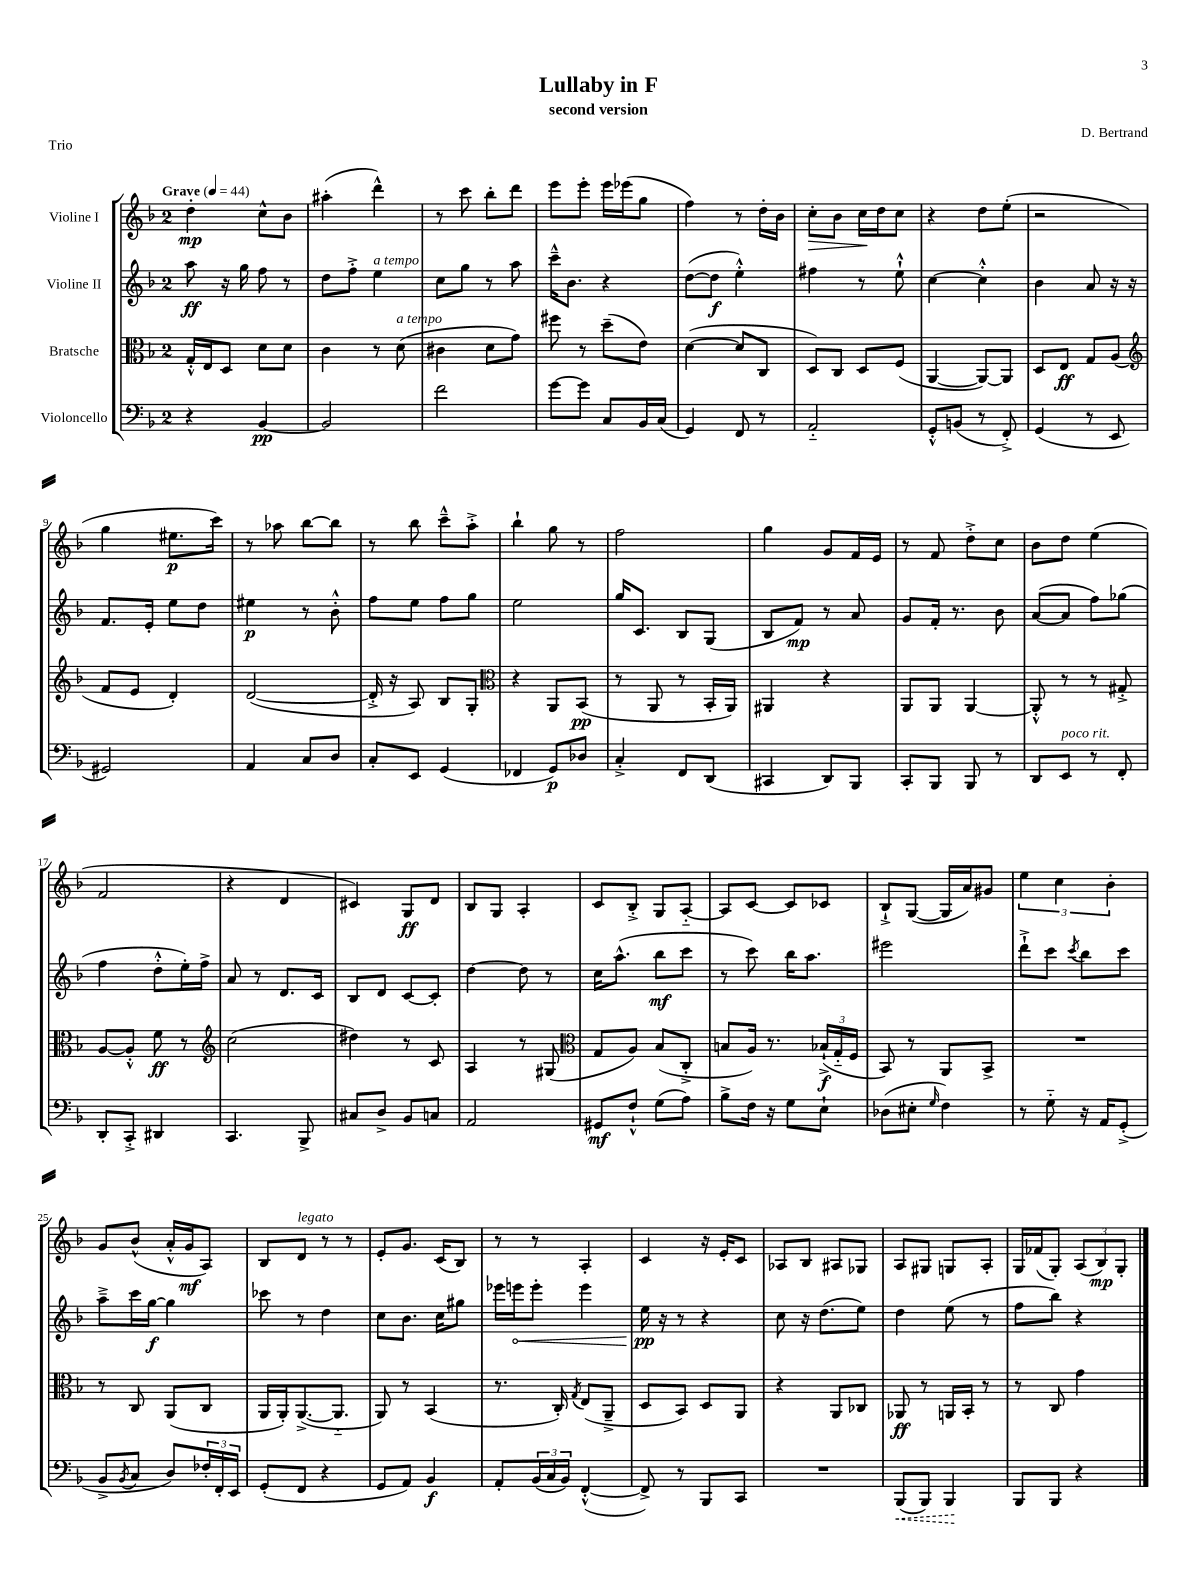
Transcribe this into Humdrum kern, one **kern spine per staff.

**kern	**dynam	**kern	**dynam	**kern	**dynam	**kern	**dynam
*part4	*part4	*part3	*part3	*part2	*part2	*part1	*part1
*staff4	*staff4	*staff3	*staff3	*staff2	*staff2	*staff1	*staff1
*I"Violoncello	*	*I"Bratsche	*	*I"Violine II	*	*I"Violine I	*
*clefF4	*	*clefC3	*	*clefG2	*	*clefG2	*
*k[b-]	*	*k[b-]	*	*k[b-]	*	*k[b-]	*
*M2/4	*	*M2/4	*	*M2/4	*	*M2/4	*
*MM44	*	*MM44	*	*MM44	*	*MM44	*
=1	=1	=1	=1	=1	=1	=1	=1
!	!	!	!	!	!	!LO:TX:a:B:t=Grave	!
4r	.	16G'^^/LL	.	8aa\	ff	4dd'\	mp
.	.	16E/J	.	.	.	.	.
.	.	8D/J	.	16r	.	.	.
.	.	.	.	16gg\	.	.	.
[4BB-/	pp	8d\L	.	8ff\	.	8cc^^\L	.
.	.	8d\J	.	8r	.	8b-\J	.
=2	=2	=2	=2	=2	=2	=2	=2
2BB-/]	.	4c\	.	8dd\L	.	(4aa#X'\	.
.	.	.	.	8ff'^\J	.	.	.
!	!	!	!	!LO:TX:a:i:t=a tempo	!	!	!
.	.	8r	.	4ee\	.	4ddd^^\)	.
!	!	!LO:TX:a:i:t=a tempo	!	!	!	!	!
.	.	(8d\	.	.	.	.	.
=3	=3	=3	=3	=3	=3	=3	=3
2f\	.	4c#X\	.	8cc\L	.	8r	.
.	.	.	.	8gg\J	.	8ccc\	.
.	.	8d\L	.	8r	.	8bb-'\L	.
.	.	8g\J)	.	8aa\	.	8ddd\J	.
=4	=4	=4	=4	=4	=4	=4	=4
[8g\L	.	8ff#X\	.	16ccc~^^\KL	.	8eee\L	.
.	.	.	.	8.b-\J	.	.	.
8g\J]	.	8r	.	.	.	8eee'\J	.
8C/L	.	(8dd~\L	.	4r	.	16eee\LL	.
.	.	.	.	.	.	(16eee-X\J	.
16BB-/L	.	8e\J)	.	.	.	8gg\J	.
(16C/JJ	.	.	.	.	.	.	.
=5	=5	=5	=5	=5	=5	=5	=5
4GG/)	.	([4d\	.	([8dd\L	.	4ff\)	.
.	.	.	.	8dd\J]	f	.	.
8FF/	.	8d/L]	.	4ee'^^\)	.	8r	.
8r	.	8C/J	.	.	.	16dd'\LL	.
.	.	.	.	.	.	16b-\JJ	.
=6	=6	=6	=6	=6	=6	=6	=6
!	!	!	!	!	!	!	!LO:HP:b
2AA/	.	8D/L)	.	4ff#X\	.	8cc'\L	>
.	.	8C/J	.	.	.	8b-\J	.
.	.	8D/L	.	8r	.	16cc\LL	.
.	.	.	.	.	.	16dd\J	]
.	.	(8F/J	.	8ee`^^\	.	8cc\J	.
=7	=7	=7	=7	=7	=7	=7	=7
8GG'^^/L	.	[4AA/	.	[4cc\	.	4r	.
(8BBn/J	.	.	.	.	.	.	.
8r	.	8AA/L_)	.	4cc'^^\]	.	8dd\L	.
8FF'^/)	.	8AA/J]	.	.	.	(8ee'\J	.
=8	=8	=8	=8	=8	=8	=8	=8
(4GG/	.	8D/L	.	4b-\	.	2r	.
.	.	8E/J	ff	.	.	.	.
8r	.	8G/L	.	8a/	.	.	.
8EE/	.	(8A/J	.	16r	.	.	.
.	.	.	.	16r	.	.	.
!!LO:LB:g=z
=9	=9	=9	=9	=9	=9	=9	=9
*	*	*clefG2	*	*	*	*	*
2GG#X/)	.	8f/L	.	8.f/L	.	4gg\	.
.	.	8e/J	.	.	.	.	.
.	.	.	.	16e'/Jk	.	.	.
.	.	4d'/)	.	8ee\L	.	8.ee#X\L	p
.	.	.	.	8dd\J	.	.	.
.	.	.	.	.	.	16ccc\Jk)	.
=10	=10	=10	=10	=10	=10	=10	=10
4AA/	.	([2d/	.	4ee#X\	p	8r	.
.	.	.	.	.	.	8aa-X\	.
8C/L	.	.	.	8r	.	[8bb-\L	.
8D/J	.	.	.	8b-'^^\	.	8bb-\J]	.
=11	=11	=11	=11	=11	=11	=11	=11
8C'/L	.	16d'^/]	.	8ff\L	.	8r	.
.	.	16r	.	.	.	.	.
8EE/J	.	8A/)	.	8ee\J	.	8bb-\	.
(4GG/	.	8B-/L	.	8ff\L	.	8ccc~^^\L	.
.	.	8G'/J	.	8gg\J	.	8aa'^\J	.
=12	=12	=12	=12	=12	=12	=12	=12
*	*	*clefC3	*	*	*	*	*
4FF-X/	.	4r	.	2ee\	.	4bb-`\	.
8GG/L)	p	8AA/L	.	.	.	8gg\	.
8D-X/J	.	(8BB-/J	pp	.	.	8r	.
=13	=13	=13	=13	=13	=13	=13	=13
4C'^/	.	8r	.	16gg/KL	.	2ff\	.
.	.	.	.	8.c/J	.	.	.
.	.	8AA/	.	.	.	.	.
8FF/L	.	8r	.	8B-/L	.	.	.
(8DD/J	.	16BB-'/LL	.	(8G/J	.	.	.
.	.	16AA/JJ)	.	.	.	.	.
=14	=14	=14	=14	=14	=14	=14	=14
4CC#X/	.	4AA#X/	.	8B-/L	.	4gg\	.
.	.	.	.	8f/J)	mp	.	.
8DD/L)	.	4r	.	8r	.	8g/L	.
8BBB-/J	.	.	.	8a/	.	16f/L	.
.	.	.	.	.	.	16e/JJ	.
=15	=15	=15	=15	=15	=15	=15	=15
8CC'/L	.	8AA/L	.	8g/L	.	8r	.
8BBB-/J	.	8AA/J	.	16f'/Jk	.	8f/	.
.	.	.	.	8.r	.	.	.
8BBB-/	.	[4AA/	.	.	.	8dd'^\L	.
8r	.	.	.	8b-\	.	8cc\J	.
=16	=16	=16	=16	=16	=16	=16	=16
8DD/L	.	8AA'^^/]	.	([8a/L	.	8b-\L	.
!LO:TX:a:i:t=poco rit.	!	!	!	!	!	!	!
8EE/J	.	8r	.	8a/J]	.	8dd\J	.
8r	.	8r	.	8ff\L)	.	(4ee\	.
8FF'/	.	8G#X'^/	.	(8gg-X\J	.	.	.
!!LO:LB:g=z
=17	=17	=17	=17	=17	=17	=17	=17
8DD'/L	.	[8A/L	.	4ff\	.	2f/	.
8CC'^/J	.	8A'^^/J]	.	.	.	.	.
4DD#X/	.	8f\	ff	8dd'^^\L	.	.	.
.	.	8r	.	16ee'\L)	.	.	.
.	.	.	.	16ff^\JJ	.	.	.
=18	=18	=18	=18	=18	=18	=18	=18
*	*	*clefG2	*	*	*	*	*
4.CC/	.	(2cc\	.	8a/	.	4r	.
.	.	.	.	8r	.	.	.
.	.	.	.	8.d/L	.	4d/	.
8BBB-^/	.	.	.	.	.	.	.
.	.	.	.	16c/Jk	.	.	.
=19	=19	=19	=19	=19	=19	=19	=19
8C#X/L	.	4dd#X\)	.	8B-/L	.	4c#X/)	.
8D^/J	.	.	.	8d/J	.	.	.
8BB-/L	.	8r	.	[8c/L	.	8G/L	ff
8Cn/J	.	8c/	.	8c'/J]	.	8d/J	.
=20	=20	=20	=20	=20	=20	=20	=20
2AA/	.	4A/	.	[4dd\	.	8B-/L	.
.	.	.	.	.	.	8G/J	.
.	.	8r	.	8dd\]	.	4A'/	.
.	.	(8G#X/	.	8r	.	.	.
=21	=21	=21	=21	=21	=21	=21	=21
*	*	*clefC3	*	*	*	*	*
8GG#X/L	mf	8G/L	.	16cc\KL	.	8c/L	.
.	.	.	.	(8.aa^^\J	.	.	.
8F`^^/J	.	8A/J)	.	.	.	8B-'^/J	.
(8G\L	.	(8B-/L	.	8bb-\L	mf	8G/L	.
8A\J)	.	8C'^/J	.	8ccc\J	.	[8A/J	.
=22	=22	=22	=22	=22	=22	=22	=22
8B-^\L	.	8Bn/L	.	8r	.	8A/L]	.
16F\Jk	.	16A/Jk)	.	8ccc\)	.	[8c/J	.
16r	.	8.r	.	.	.	.	.
8G\L	.	.	.	16bb-\KL	.	8c/L]	.
.	.	.	.	8.aa\J	.	.	.
8E`\J	.	(24B-X`^/LL	f	.	.	8c-X/J	.
.	.	24G/	.	.	.	.	.
.	.	24F/JJ	.	.	.	.	.
=23	=23	=23	=23	=23	=23	=23	=23
(8D-X\L	.	8BB-/)	.	2eee#X\	.	8B-`^/L	.
8E#X'\J	.	8r	.	.	.	([8G/J	.
16qqG/	.	.	.	.	.	.	.
4F\)	.	8AA/L	.	.	.	16G/LL]	.
.	.	.	.	.	.	16a/J)	.
.	.	8BB-^/J	.	.	.	8g#X/J	.
=24	=24	=24	=24	=24	=24	=24	=24
8r	.	2r	.	8ddd`^\L	.	6ee\	.
8G\	.	.	.	8ccc\J	.	.	.
.	.	.	.	.	.	6cc\	.
.	.	.	.	8qccc/	.	.	.
16r	.	.	.	8bb-\L	.	.	.
16AA/KL	.	.	.	.	.	.	.
.	.	.	.	.	.	6b-'\	.
(8GG'^/J	.	.	.	8ccc\J	.	.	.
!!LO:LB:g=z
=25	=25	=25	=25	=25	=25	=25	=25
8BB-^/L	.	8r	.	8aa~^\L	.	8g/L	.
8qBB-/	.	.	.	.	.	.	.
8C/J	.	8C/	.	16ccc\L	.	(8b-^^/J	.
.	.	.	.	[16gg\JJ	f	.	.
8D/L)	.	(8AA/L	.	4gg\]	.	16a'^^/LL	.
.	.	.	.	.	.	16g/J	mf
24F-X'/L	.	8C/J	.	.	.	8A/J)	.
24FF'/	.	.	.	.	.	.	.
24EE/JJ	.	.	.	.	.	.	.
=26	=26	=26	=26	=26	=26	=26	=26
(8GG'/L	.	16AA/LL	.	8ccc-X\	.	8B-/L	.
.	.	16AA'/J)	.	.	.	.	.
!	!	!	!	!	!	!LO:TX:a:i:t=legato	!
8FF/J	.	([8.AA^/	.	8r	.	8d/J	.
4r	.	.	.	4dd\	.	8r	.
.	.	8.AA/J]	.	.	.	.	.
.	.	.	.	.	.	8r	.
=27	=27	=27	=27	=27	=27	=27	=27
8GG/L	.	8AA/)	.	8cc\L	.	8e'/L	.
8AA/J)	.	8r	.	8.b-\J	.	8.g/J	.
4BB-/	f	(4BB-/	.	.	.	.	.
.	.	.	.	16cc\KL	.	(16c/KL	.
.	.	.	.	8gg#X\J	.	8B-/J)	.
=28	=28	=28	=28	=28	=28	=28	=28
8AA'/L	.	8.r	.	16eee-X\LL	.	8r	.
!	!	!	!	!	!LO:HP:b	!	!
.	.	.	.	16eeen\J	<	.	.
(24BB-/L	.	.	.	8eee'\J	.	8r	.
24C/	.	.	.	.	.	.	.
.	.	16C'/)	.	.	.	.	.
24BB-/JJ)	.	.	.	.	.	.	.
.	.	8qG/	.	.	.	.	.
([4FF'^^/	.	(8E/L	.	4eee\	.	4A'/	.
.	.	8AA~^/J	.	.	.	.	.
=29	=29	=29	=29	=29	=29	=29	=29
8FF^/])	.	8D/L	.	16ee\	pp	4c/	.
.	.	.	.	16r	[	.	.
8r	.	8BB-/J)	.	8r	.	.	.
8BBB-/L	.	8D/L	.	4r	.	16r	.
.	.	.	.	.	.	16e'/KL	.
8CC/J	.	8AA/J	.	.	.	8c/J	.
=30	=30	=30	=30	=30	=30	=30	=30
2r	.	4r	.	8cc\	.	8A-X/L	.
.	.	.	.	16r	.	8B-/J	.
.	.	.	.	(8.dd\L	.	.	.
.	.	8AA/L	.	.	.	8A#X/L	.
.	.	8C-X/J	.	8ee\J)	.	8G-X/J	.
=31	=31	=31	=31	=31	=31	=31	=31
!	!LO:HP:b	!	!	!	!	!	!
(8BBB-/L	<	8AA-X/	ff	4dd\	.	8A/L	.
8BBB-/J)	.	8r	.	.	.	8G#X/J	.
4BBB-/	.	16AAn/LL	.	(8ee\	.	8Gn/L	.
.	.	16BB-'/JJ	.	.	.	.	.
.	.	8r	.	8r	.	8A'/J	.
.	[	.	.	.	.	.	.
=32	=32	=32	=32	=32	=32	=32	=32
8BBB-/L	.	8r	.	8ff\L	.	16G/LL	.
.	.	.	.	.	.	(16f-X/J	.
8BBB-/J	.	8C/	.	8bb-\J)	.	8G'/J)	.
4r	.	4g\	.	4r	.	(12A/L	.
.	.	.	.	.	.	12B-/)	mp
.	.	.	.	.	.	12G'/J	.
==	==	==	==	==	==	==	==
*-	*-	*-	*-	*-	*-	*-	*-
